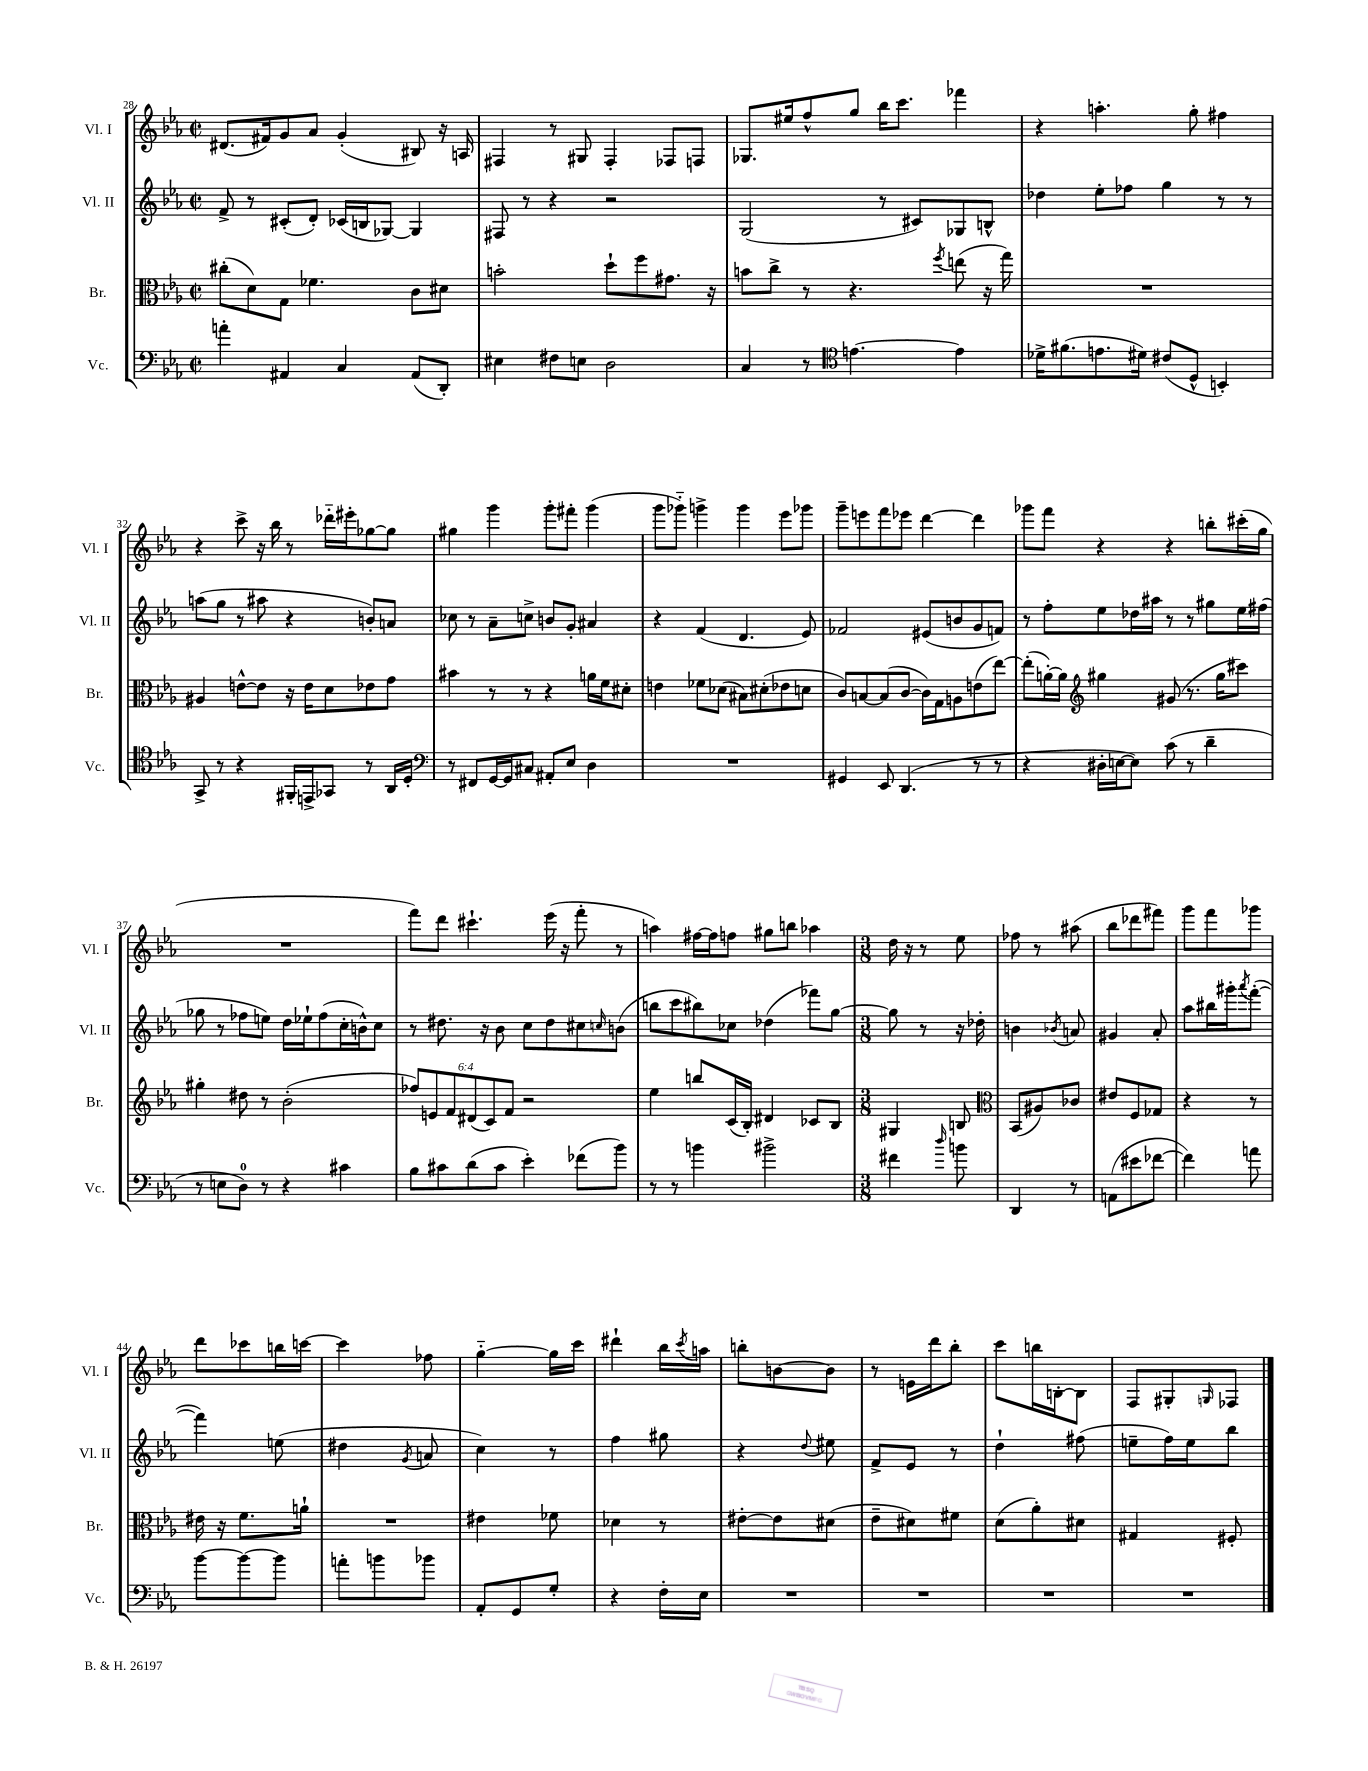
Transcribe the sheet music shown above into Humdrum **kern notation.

**kern	**kern	**kern	**kern
*staff4	*staff3	*staff2	*staff1
*clefF4	*clefC3	*clefG2	*clefG2
*k[b-e-a-]	*k[b-e-a-]	*k[b-e-a-]	*k[b-e-a-]
*M2/2	*M2/2	*M2/2	*M2/2
*met(c|)	*met(c|)	*met(c|)	*met(c|)
4a'	(8cc#'	8f^	(8.d#
.	8d)	8r	.
.	.	.	16f#)
4AA#	8G	(8c#'	8g
.	4.f-	8d')	8a-
4C	.	(16c-	(4g'
.	.	16B	.
.	.	[8G-)	.
(8AA#	8c	4G-]	8B#)
8DD')	8d#	.	16r
.	.	.	16A
=	=	=	=
4E#	2b'	8F#	4F#
.	.	8r	.
8F#	.	4r	8r
8E	.	.	8G#
2D	8dd`	2r	4F#'
.	8ff	.	.
.	8.g#	.	8F-
.	.	.	8F
.	16r	.	.
=	=	=	=
4C	8b	(2G	8.G-
.	8cc^	.	.
.	.	.	16ee#
8r	8r	.	8ff^^
*clefC4	*	*	*
[4.e	4.r	.	8gg
.	.	8r	16bb-
.	.	.	8.ccc
.	.	8c#)	.
.	8qff	.	.
4e]	(8ee	8G-	4fff-
.	16r	8B^^	.
.	16gg)	.	.
=	=	=	=
16d-^	1r	4dd-	4r
(8.f#	.	.	.
8.e	.	8ee-'	4.aa'
.	.	8ff-	.
16d#)	.	.	.
(8c#	.	4gg	.
8D^^	.	.	8gg'
4BB')	.	8r	4ff#
.	.	8r	.
=	=	=	=
8GG^	4A#	(8aa	4r
8r	.	8gg	.
4r	[8e^^	8r	8ccc^
.	8e]	8aa#	16r
.	.	.	16bb-
16FF#'	16r	4r	8r
16EE^	16e	.	.
8GG-	8d	.	16ddd-'~
.	.	.	16eee#'
8r	8e-	8b')	[8gg-
16AA-	8g	8a	8gg-]
16D'	.	.	.
=	=	=	=
*clefF4	*	*	*
8r	4b#	8cc-	4gg#
8FF#	.	8r	.
[16GG	8r	8a-~	4ggg
16GG]	.	.	.
8C#	8r	8cc^	.
8AA#'	4r	8b	8ggg'
8E-	.	8g'	8fff#'
4D	16a	4a#	(4ggg
.	16f	.	.
.	8d#'	.	.
=	=	=	=
1r	4e	4r	8ggg
.	.	.	8ggg-'~)
.	8f-	(4f	4ggg^
.	(8d-	.	.
.	8B#)	4.d	4ggg
.	(8d#'	.	.
.	8e-	.	8eee-
.	8d	8e-)	8ggg-
=	=	=	=
4GG#	8c)	2f-	8ggg~
.	[8B	.	8eee
8EE-	(8B]	.	8fff
(4.DD	[8c	.	8eee-
.	16c])	(8e#	[4ddd
.	16G	.	.
.	8A	8b	.
8r	(8e	8g	4ddd]
8r	[8ee-)	8f)	.
=	=	=	=
4r	(8ee-']	8r	8ggg-
.	[16a')	8ff'	8fff
.	16a]	.	.
*	*clefG2	*	*
16D#'	4gg#	8ee-	4r
[16E	.	.	.
8E])	.	16dd-	.
.	.	16aa#	.
(8c	(8g#	8r	4r
8r	8.r	8r	.
4d~	.	8gg#	8bb'
.	16gg#	.	.
.	8ccc#)	16ee-	(16ccc#'
.	.	(16ff#	16gg
=	=	=	=
8r	4gg#'	8gg-	1r
8E	.	8r	.
8D)	8dd#	8ff-	.
8r	8r	8ee)	.
4r	(2b-'	16dd	.
.	.	16ee-`	.
.	.	(8ff-	.
4c#	.	16cc'	.
.	.	16b^^)	.
.	.	8cc	.
=	=	=	=
8B-	12ff-)	8r	8fff)
.	12e	.	.
8c#	.	8.dd#	8ddd
.	12f	.	.
(8d	(12d#	.	4.ccc#`
.	.	16r	.
.	12c)	.	.
8c#	.	8b-	.
.	12f	.	.
4e-')	2r	8cc	.
.	.	8dd#	(16eee-
.	.	.	16r
(8f-	.	8cc#	8fff'
.	.	16qqcc	.
8b-)	.	(8b	8r
=	=	=	=
8r	4ee-	8bb	4aa)
8r	.	8ccc	.
4b	8bb	8bb#)	[16ff#
.	.	.	16ff#]
.	(16c	8cc-	8ff
.	16B-')	.	.
2b#^	4d#	(4dd-	8gg#
.	.	.	8bb
.	8c-	8fff-)	4aa-
.	8B-	[8gg	.
=	=	=	=
*M3/8	*M3/8	*M3/8	*M3/8
4f#	4G#	8gg]	16dd
.	.	.	16r
.	.	8r	8r
16qqdd	.	.	.
8b	8B	16r	8ee-
.	.	16dd-'	.
=	=	=	=
*	*clefC3	*	*
4DD	(8BB-	4b	8ff-
.	8A#)	.	8r
.	.	8qb-	.
8r	8c-	8a	(8aa#
=	=	=	=
(8AA	8e#	4g#	8bb-
8e#	8F	.	8ddd-
[8f-	8G-	8a-'	8fff#)
=	=	=	=
4f-])	4r	8aa-	8ggg
.	.	16bb#	8fff
.	.	16ggg#'	.
.	.	8qaaa-	.
8a	8r	([8fff'	8ggg-
=	=	=	=
[8b-	16e#	4fff])	8ddd
.	16r	.	.
8b-_	8.f	.	8ccc-
8b-]	.	(8ee	16bb
.	16a`	.	[16ccc
=	=	=	=
8a'	4.r	4dd#	4ccc]
8b	.	.	.
.	.	8qg	.
8b-	.	8a	8ff-
=	=	=	=
8AA-'	4e#	4cc)	[4gg'~
8GG	.	.	.
8G'	8f-	8r	16gg]
.	.	.	16ccc
=	=	=	=
4r	4d-	4ff	4ddd#`
16F'	8r	8gg#	16bb-
.	.	.	8qccc
16E-	.	.	16aa
=	=	=	=
4.r	[8e#'	4r	8bb'
.	8e#]	.	[8b
.	.	8qqdd	.
.	(8d#	8ee#	8b]
=	=	=	=
4.r	8e-~	8f^	8r
.	8d#)	8e-	16e
.	.	.	16ddd
.	8f#	8r	8bb-'
=	=	=	=
4.r	(8d	4dd`	8ccc
.	8a-')	.	16bb
.	.	.	[16B'
.	8d#	(8ff#	8B]
=	=	=	=
4.r	4G#	8ee~	8F
.	.	16ff)	8G#'
.	.	16ee	.
.	.	.	16qqG
.	8F#'	8bb-	8F-
==	==	==	==
*-	*-	*-	*-
